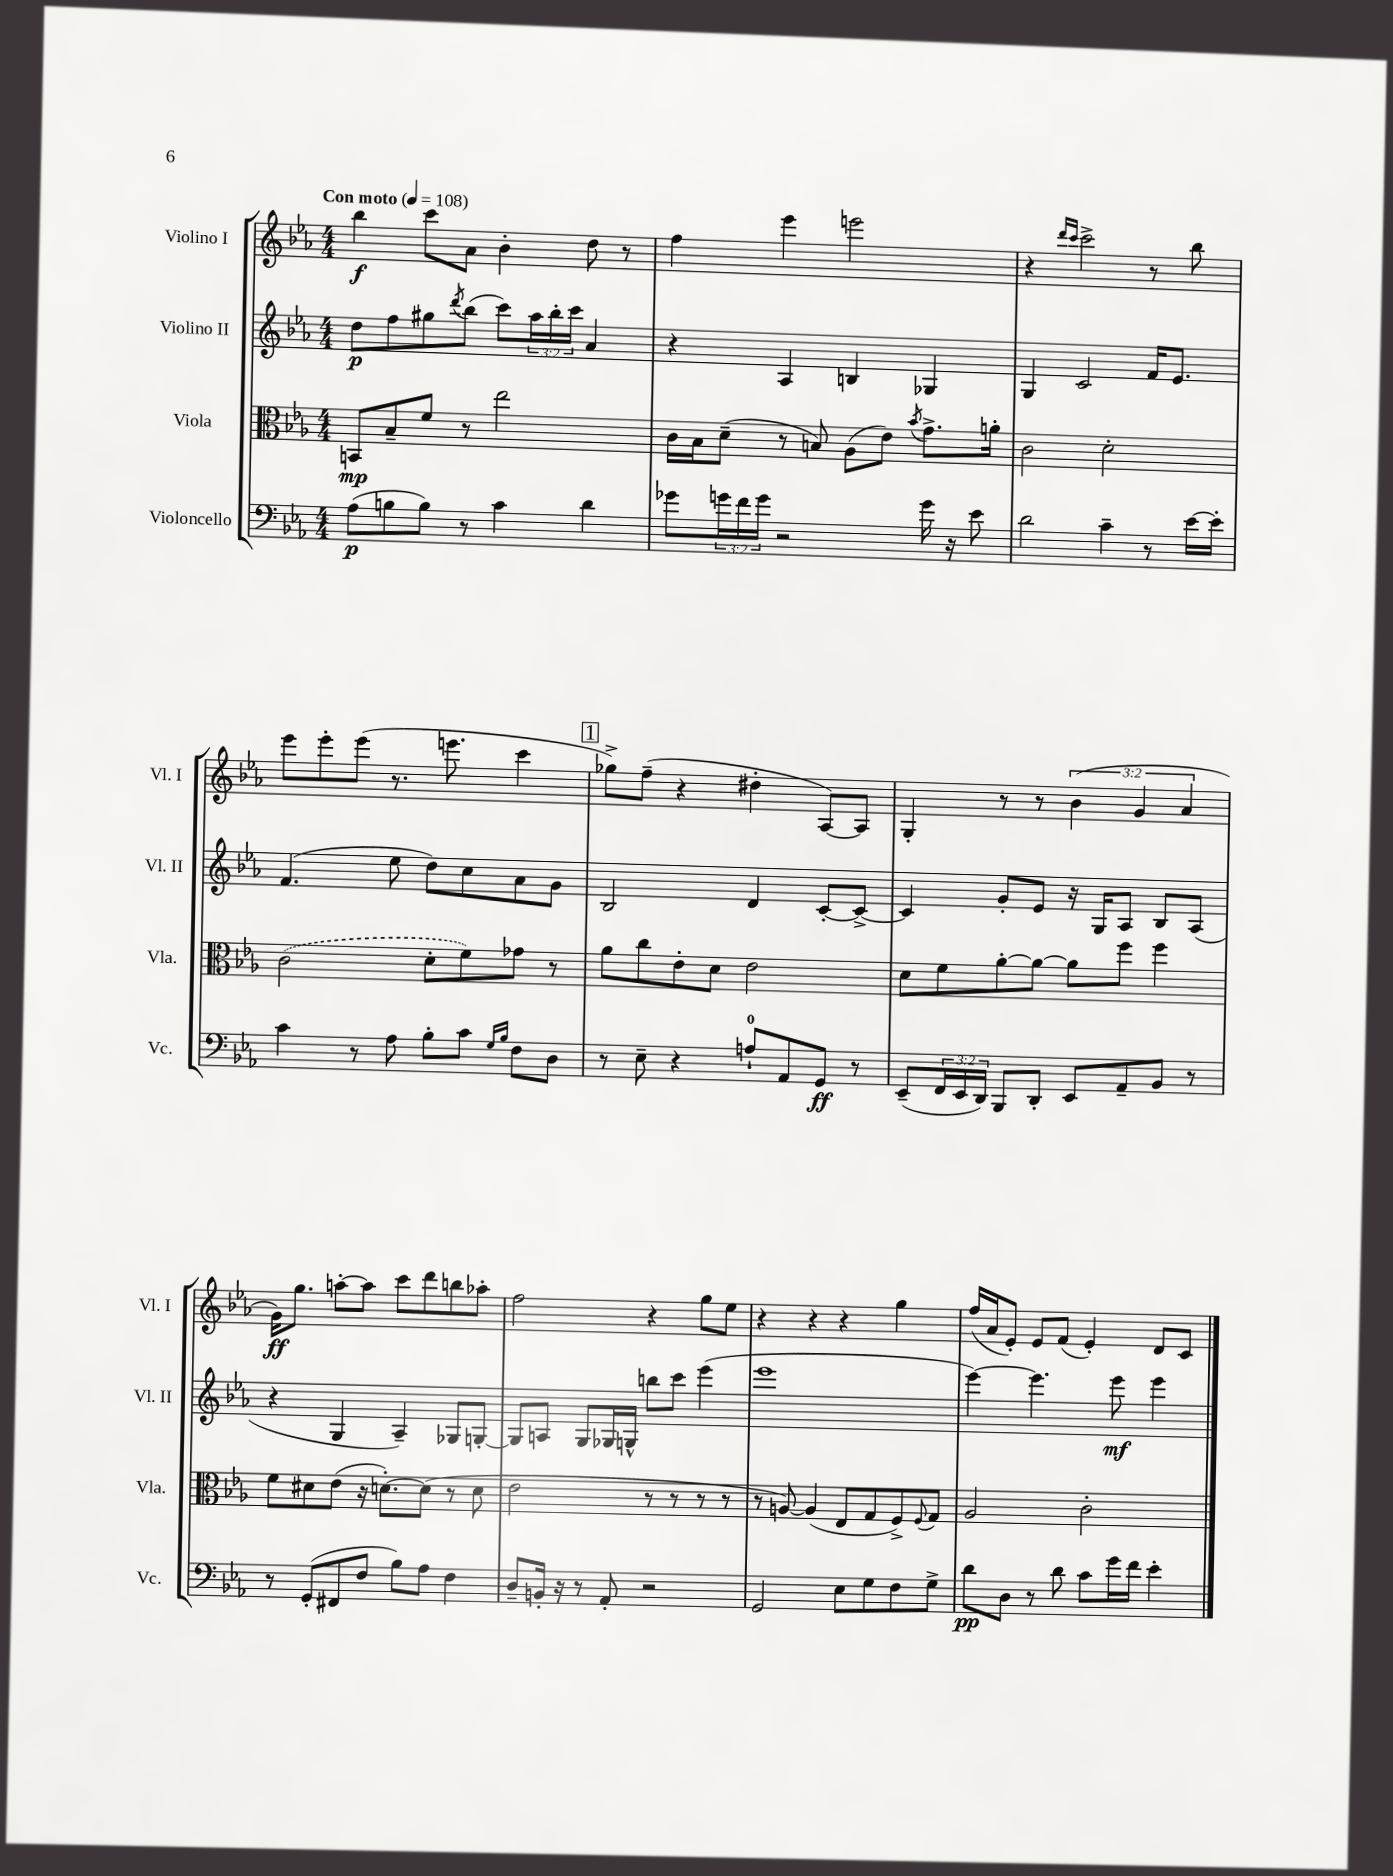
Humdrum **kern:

**kern	**dynam	**kern	**dynam	**kern	**dynam	**kern	**dynam
*part4	*part4	*part3	*part3	*part2	*part2	*part1	*part1
*staff4	*staff4	*staff3	*staff3	*staff2	*staff2	*staff1	*staff1
*I"Violoncello	*	*I"Viola	*	*I"Violino II	*	*I"Violino I	*
*I'Vc.	*	*I'Vla.	*	*I'Vl. II	*	*I'Vl. I	*
*clefF4	*	*clefC3	*	*clefG2	*	*clefG2	*
*k[b-e-a-]	*	*k[b-e-a-]	*	*k[b-e-a-]	*	*k[b-e-a-]	*
*M4/4	*	*M4/4	*	*M4/4	*	*M4/4	*
*MM108	*	*MM108	*	*MM108	*	*MM108	*
=1	=1	=1	=1	=1	=1	=1	=1
!	!	!	!	!	!	!LO:TX:a:B:t=Con moto	!
(8A-\L	p	8BBn/L	mp	8dd\L	p	4bb-\	f
8Bn\	.	8B-~/	.	8ff\	.	.	.
8B\J)	.	8f/J	.	8gg#X\	.	8ccc\L	.
.	.	.	.	8qddd/	.	.	.
8r	.	8r	.	(8bb-\J	.	8a-\J	.
4c\	.	2ee-\	.	8ccc\L)	.	4b-'\	.
.	.	.	.	24aa-\L	.	.	.
.	.	.	.	24bb-'\	.	.	.
.	.	.	.	24ccc\JJ	.	.	.
4d\	.	.	.	4a-/	.	8dd\	.
.	.	.	.	.	.	8r	.
=2	=2	=2	=2	=2	=2	=2	=2
8g-X\L	.	16c\LL	.	4r	.	4ff\	.
.	.	16B-\J	.	.	.	.	.
24gn\L	.	(8d~\J	.	.	.	.	.
24f\	.	.	.	.	.	.	.
24g\JJ	.	.	.	.	.	.	.
2r	.	8r	.	4A-/	.	4eee-\	.
.	.	8Bn/)	.	.	.	.	.
.	.	(8A-\L	.	4Bn/	.	2eeen\	.
.	.	8e-\J)	.	.	.	.	.
.	.	8qb-/	.	.	.	.	.
16g\	.	8.g^\L	.	4G-X/	.	.	.
16r	.	.	.	.	.	.	.
8e-\	.	.	.	.	.	.	.
.	.	16an'\Jk	.	.	.	.	.
=3	=3	=3	=3	=3	=3	=3	=3
2d\	.	2c\	.	4G/	.	4r	.
.	.	.	.	.	.	16qqddd/LL	.
.	.	.	.	.	.	16qqccc/JJ	.
.	.	.	.	2c/	.	2ccc^\	.
4c~\	.	2d'\	.	.	.	.	.
8r	.	.	.	16f/KL	.	8r	.
.	.	.	.	8.e-/J	.	.	.
[16e-\LL	.	.	.	.	.	8bb-\	.
16e-'\JJ]	.	.	.	.	.	.	.
!!LO:LB:g=z
=4	=4	=4	=4	=4	=4	=4	=4
4c\	.	(2c\	.	(4.f/	.	8eee-\L	.
.	.	.	.	.	.	8eee-'\	.
8r	.	.	.	.	.	(8eee-\J	.
8A-\	.	.	.	8ee-\	.	8.r	.
8B-'\L	.	8d'\L	.	8dd\L)	.	.	.
.	.	.	.	.	.	8.eeen\	.
8c\J	.	8f\)	.	8cc\	.	.	.
16qqG/LL	.	.	.	.	.	.	.
16qqB-/JJ	.	.	.	.	.	.	.
8F\L	.	8g-X\J	.	8a-\	.	4ccc\	.
8D\J	.	8r	.	8g\J	.	.	.
!!LO:REH:place=s1:t=1
=5	=5	=5	=5	=5	=5	=5	=5
8r	.	8a-\L	.	2B-/	.	8gg-X^\L)	.
8E-~\	.	8cc\	.	.	.	(8ff~\J	.
4r	.	8e-'\	.	.	.	4r	.
.	.	8d\J	.	.	.	.	.
8An`/L	.	2e-\	.	4d/	.	4dd#X'\	.
8AA-/	.	.	.	.	.	.	.
8GG/J	ff	.	.	[8c'/L	.	[8A-/L)	.
8r	.	.	.	8c^/J_	.	8A-/J]	.
=6	=6	=6	=6	=6	=6	=6	=6
(8EE-~/L	.	8d\L	.	4c/]	.	4G'/	.
24FF/L	.	8f\	.	.	.	.	.
24EE-/	.	.	.	.	.	.	.
24DD/JJ)	.	.	.	.	.	.	.
8BBB-/L	.	[8a-'\	.	8g'/L	.	8r	.
8DD'/J	.	8a-\J_	.	8e-/J	.	8r	.
8EE-/L	.	8a-\L]	.	16r	.	(6b-\	.
.	.	.	.	16G/KL	.	.	.
8AA-~/	.	8ff\J	.	8A-/J	.	.	.
.	.	.	.	.	.	6g/	.
8BB-/J	.	4ff\	.	8B-/L	.	.	.
.	.	.	.	.	.	6a-/	.
8r	.	.	.	(8A-/J	.	.	.
!!LO:LB:g=z
=7	=7	=7	=7	=7	=7	=7	=7
8r	.	8f\L	.	4r	.	16g\KL)	ff
.	.	.	.	.	.	8.gg\J	.
(8GG'/L	.	8d#X\	.	.	.	.	.
8FF#X/	.	(8e-\J	.	4G/	.	[8aan'\L	.
8F/J	.	16r	.	.	.	8aa\J]	.
.	.	[8.dn'\L)	.	.	.	.	.
8B-\L)	.	.	.	4A-~/)	.	8ccc\L	.
8A-\J	.	(8d\J]	.	.	.	8ddd\	.
4F\	.	8r	.	8G-X/L	.	8bbn\	.
.	.	8d\	.	[8Gn'/J	.	8aa-X'\J	.
=8	=8	=8	=8	=8	=8	=8	=8
8D~/L	.	2e-\	.	8G/L]	.	2ff\	.
16BBn'/Jk	.	.	.	8An/J	.	.	.
16r	.	.	.	.	.	.	.
8r	.	.	.	8G/L	.	.	.
8AA-'/	.	.	.	16G-X/L	.	.	.
.	.	.	.	16Gn^^/JJ	.	.	.
2r	.	8r	.	8bbn\L	.	4r	.
.	.	8r	.	8ccc\J	.	.	.
.	.	8r	.	(4eee-\	.	8gg\L	.
.	.	8r	.	.	.	8ee-\J	.
=9	=9	=9	=9	=9	=9	=9	=9
2GG/	.	8r	.	1eee-	.	4r	.
.	.	[8An/)	.	.	.	.	.
.	.	(4A/]	.	.	.	4r	.
8E-\L	.	8E-/L	.	.	.	4r	.
8G\	.	8G/	.	.	.	.	.
8F\	.	8F^/)	.	.	.	4gg\	.
.	.	8qqF/	.	.	.	.	.
8G^\J	.	8G/J	.	.	.	.	.
=10	=10	=10	=10	=10	=10	=10	=10
8d\L	pp	2A-/	.	[4eee-\)	.	(16ff/LL	.
.	.	.	.	.	.	16a-/J	.
8D\J	.	.	.	.	.	8e-'/J)	.
8r	.	.	.	4.eee-\]	.	8e-/L	.
8d\	.	.	.	.	.	(8f/J	.
8c\L	.	2c'\	.	.	.	4e-'/)	.
16g\L	.	.	.	8eee-\	mf	.	.
16f\JJ	.	.	.	.	.	.	.
4e-'\	.	.	.	4eee-\	.	8d/L	.
.	.	.	.	.	.	8c/J	.
==	==	==	==	==	==	==	==
*-	*-	*-	*-	*-	*-	*-	*-
